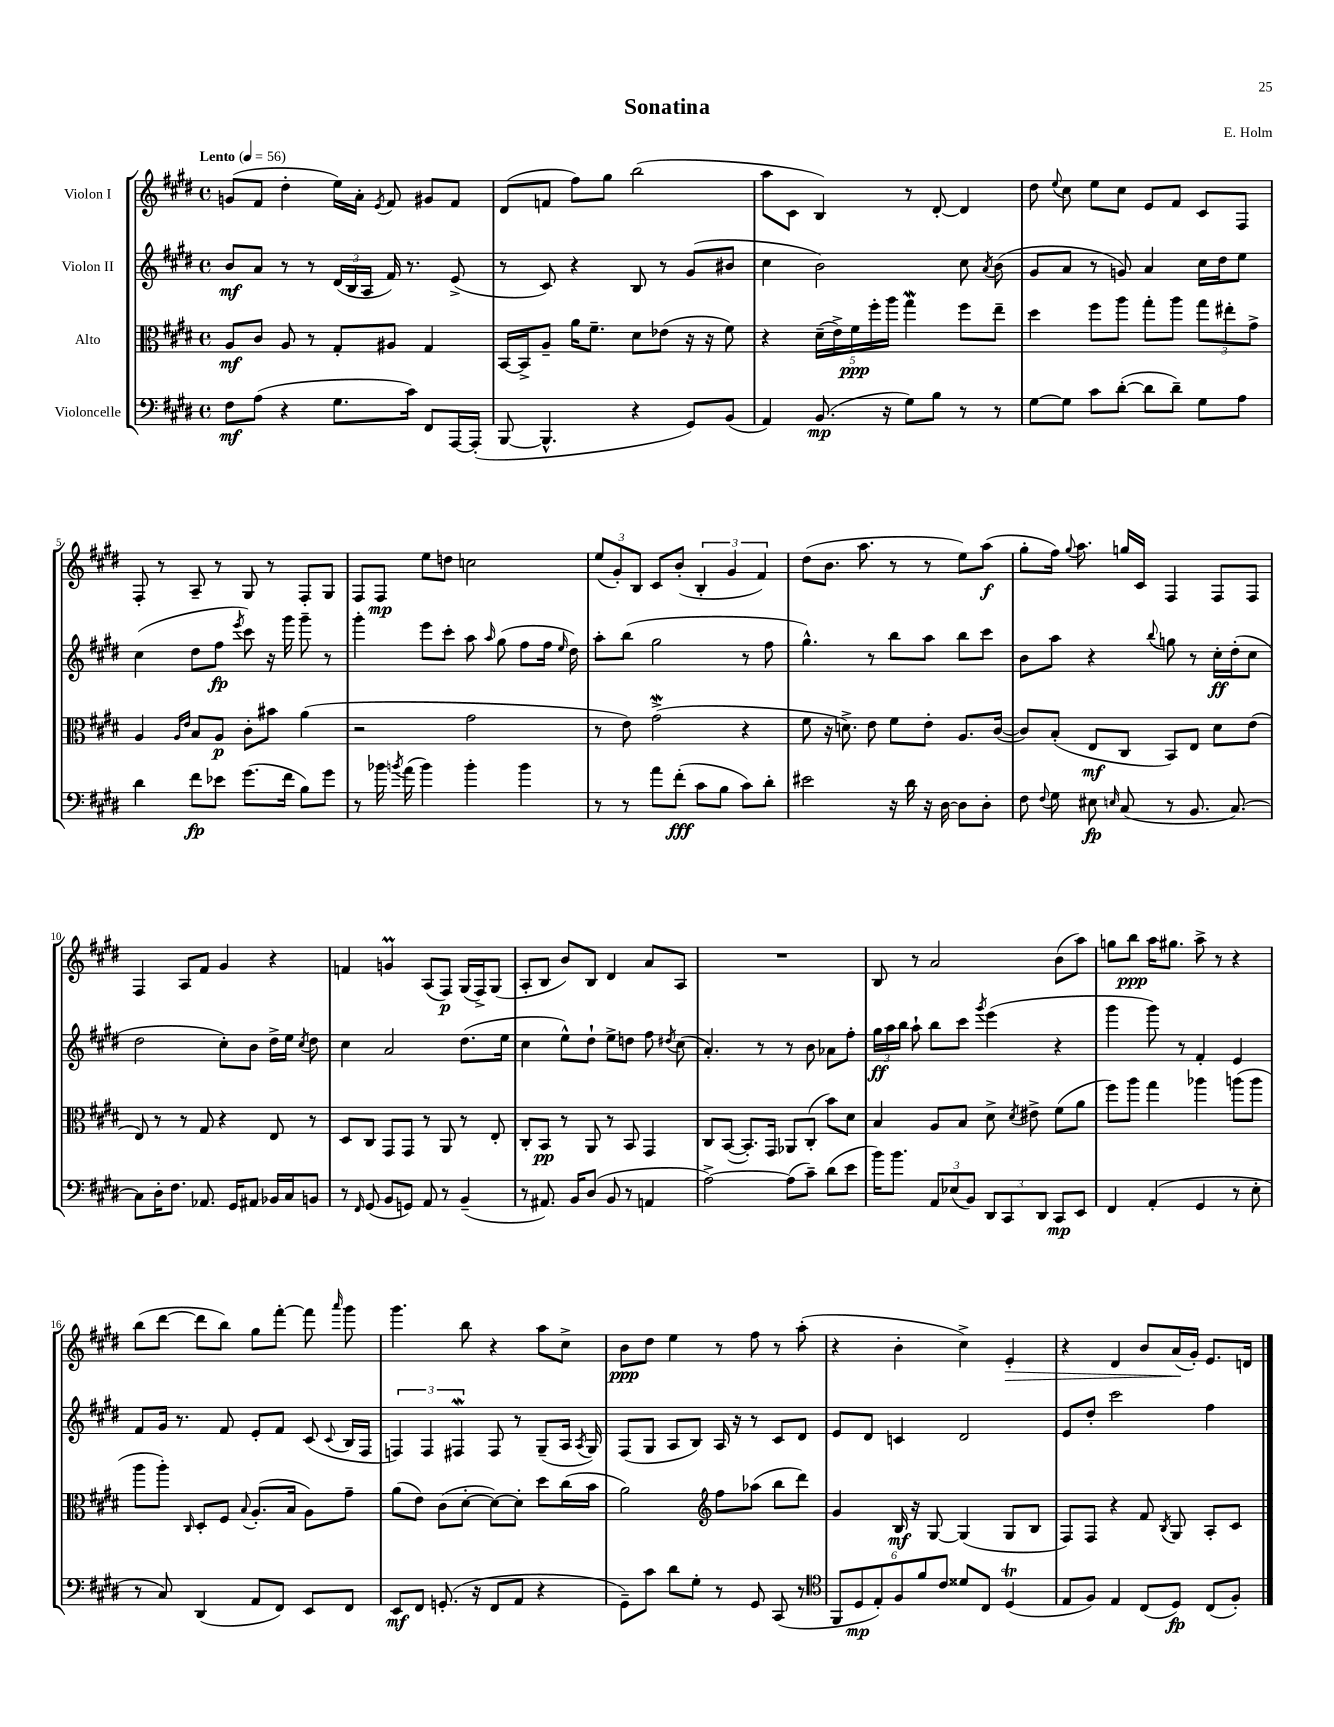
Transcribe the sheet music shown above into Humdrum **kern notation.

**kern	**dynam	**kern	**dynam	**kern	**dynam	**kern	**dynam
*part4	*part4	*part3	*part3	*part2	*part2	*part1	*part1
*staff4	*staff4	*staff3	*staff3	*staff2	*staff2	*staff1	*staff1
*I"Violoncelle	*	*I"Alto	*	*I"Violon II	*	*I"Violon I	*
*clefF4	*	*clefC3	*	*clefG2	*	*clefG2	*
*k[f#c#g#d#]	*	*k[f#c#g#d#]	*	*k[f#c#g#d#]	*	*k[f#c#g#d#]	*
*M4/4	*	*M4/4	*	*M4/4	*	*M4/4	*
*met(c)	*	*met(c)	*	*met(c)	*	*met(c)	*
*MM56	*	*MM56	*	*MM56	*	*MM56	*
=1	=1	=1	=1	=1	=1	=1	=1
!	!	!	!	!	!	!LO:TX:a:B:t=Lento	!
8F#\L	mf	8A/L	mf	8b/L	mf	(8gn/L	.
(8A\J	.	8c#/J	.	8a/J	.	8f#/J	.
4r	.	8A/	.	8r	.	4dd#'\	.
.	.	8r	.	8r	.	.	.
8.G#\L	.	8G#'/L	.	(24d#/LL	.	16ee\LL)	.
.	.	.	.	24B/	.	.	.
.	.	.	.	.	.	16a'\JJ	.
.	.	.	.	24A/JJ	.	.	.
.	.	.	.	.	.	8qe/	.
.	.	8A#X/J	.	16f#/)	.	8f#/	.
16c#\Jk)	.	.	.	8.r	.	.	.
8FF#/L	.	4G#/	.	.	.	8g#X/L	.
[16AAA/L	.	.	.	(8e^/	.	8f#/J	.
(16AAA'/JJ]	.	.	.	.	.	.	.
=2	=2	=2	=2	=2	=2	=2	=2
[8BBB/	.	[16BB/LL	.	8r	.	(8d#/L	.
.	.	16BB^/J]	.	.	.	.	.
4.BBB^^/]	.	8A~/J	.	8c#/)	.	8fn/J	.
.	.	16a\KL	.	4r	.	8ff#\L)	.
.	.	8.f#~\J	.	.	.	.	.
.	.	.	.	.	.	8gg#\J	.
4r	.	8d#\L	.	8B/	.	(2bb\	.
.	.	(8e-X\J	.	8r	.	.	.
8GG#/L)	.	16r	.	(8g#/L	.	.	.
.	.	16r	.	.	.	.	.
(8BB/J	.	8f#\)	.	8b#X/J	.	.	.
=3	=3	=3	=3	=3	=3	=3	=3
4AA/)	.	4r	.	4cc#\	.	8aa\L	.
.	.	.	.	.	.	8c#\J	.
(8.BB/	mp	(20d#~\LL	.	2b\)	.	4B/)	.
.	.	20e^\)	.	.	.	.	.
.	.	20f#\	ppp	.	.	.	.
.	.	20ff#'\	.	.	.	.	.
16r	.	.	.	.	.	.	.
.	.	20aa\JJ	.	.	.	.	.
8G#\L)	.	4gg#W\	.	.	.	8r	.
8B\J	.	.	.	.	.	[8d#'/	.
8r	.	8ff#\L	.	8cc#\	.	4d#/]	.
.	.	.	.	8qa/	.	.	.
8r	.	8ee~\J	.	(8b\	.	.	.
=4	=4	=4	=4	=4	=4	=4	=4
[8G#\L	.	4dd#\	.	8g#/L	.	8dd#\	.
.	.	.	.	.	.	8qqee/	.
8G#\J]	.	.	.	8a/J	.	8cc#\	.
8c#\L	.	8ff#\L	.	8r	.	8ee\L	.
([8d#'\J	.	8aa\J	.	8gn/)	.	8cc#\J	.
8d#\L]	.	8gg#'\L	.	4a/	.	8e/L	.
8d#~\J)	.	8aa\J	.	.	.	8f#/J	.
8G#\L	.	12gg#\L	.	16cc#\LL	.	8c#/L	.
.	.	.	.	16dd#\J	.	.	.
.	.	12ee#X'\	.	.	.	.	.
8A\J	.	.	.	8ee\J	.	8F#/J	.
.	.	12g#^\J	.	.	.	.	.
!!LO:LB:g=z
=5	=5	=5	=5	=5	=5	=5	=5
4d#\	.	4A/	.	(4cc#\	.	8F#'/	.
.	.	.	.	.	.	8r	.
.	.	16qqA/LL	.	.	.	.	.
.	.	16qqe/JJ	.	.	.	.	.
8f#\L	fp	8B/L	.	8dd#\L	.	8A~/	.
8e-X\J	.	8A/J	p	8ff#\J	fp	8r	.
.	.	.	.	8qeee/	.	.	.
(8.g#\L	.	8c#'\L	.	8ccc#\)	.	8G#/	.
.	.	8b#X\J	.	16r	.	8r	.
16f#\Jk	.	.	.	16ggg#\	.	.	.
8B\L)	.	(4a\	.	8ggg#~\	.	8F#'/L	.
8g#\J	.	.	.	8r	.	8G#/J	.
=6	=6	=6	=6	=6	=6	=6	=6
8r	.	2r	.	4ggg#'\	.	8F#/L	.
16b-X\	.	.	.	.	.	8F#/J	mp
8qbn/	.	.	.	.	.	.	.
(16a\	.	.	.	.	.	.	.
4b\)	.	.	.	8eee\L	.	8ee\L	.
.	.	.	.	8ccc#'\J	.	8ddn\J	.
4b'\	.	2g#\	.	8aa\	.	2ccn\	.
.	.	.	.	16qqaa/	.	.	.
.	.	.	.	(8gg#\	.	.	.
4b\	.	.	.	8ff#\L	.	.	.
.	.	.	.	16ff#\Jk	.	.	.
.	.	.	.	16qqee/	.	.	.
.	.	.	.	16dd#\)	.	.	.
=7	=7	=7	=7	=7	=7	=7	=7
8r	.	8r	.	8aa'\L	.	(12ee/L	.
.	.	.	.	.	.	12g#'/)	.
8r	.	8e\)	.	(8bb\J	.	.	.
.	.	.	.	.	.	12B/J	.
8a\L	.	(2g#W^\	.	2gg#\	.	8c#/L	.
(8f#'\J	fff	.	.	.	.	(8b'/J	.
8c#\L	.	.	.	.	.	6B'/	.
8B\J	.	.	.	.	.	.	.
.	.	.	.	.	.	6g#/	.
8c#\L)	.	4r	.	8r	.	.	.
.	.	.	.	.	.	6f#/)	.
8d#'\J	.	.	.	8ff#\	.	.	.
=8	=8	=8	=8	=8	=8	=8	=8
2e#X\	.	8f#\	.	4.gg#^^\)	.	(8dd#\L	.
.	.	16r	.	.	.	8.b\J	.
.	.	8.dn^\)	.	.	.	.	.
.	.	.	.	.	.	8.aa\	.
.	.	8e\	.	8r	.	.	.
16r	.	8f#\L	.	8bb\L	.	8r	.
16d#\	.	.	.	.	.	.	.
16r	.	8e'\J	.	8aa\J	.	8r	.
[16D#\	.	.	.	.	.	.	.
8D#\L]	.	8.A/L	.	8bb\L	.	8ee\L)	.
8D#'\J	.	.	.	8ccc#\J	.	(8aa\J	f
.	.	([16c#/Jk	.	.	.	.	.
=9	=9	=9	=9	=9	=9	=9	=9
8F#\	.	8c#/L])	.	8b\L	.	8gg#'\L	.
8qqF#/	.	.	.	.	.	.	.
8G#\	.	(8B'/J	.	8aa\J	.	16ff#\Jk)	.
.	.	.	.	.	.	8qqgg#/	.
.	.	.	.	.	.	8.aa\	.
8E#X\	fp	8E/L	mf	4r	.	.	.
16qqEn/	.	.	.	.	.	.	.
(8C#/	.	8C#/J	.	.	.	16ggn/LL	.
.	.	.	.	.	.	16c#/JJ	.
.	.	.	.	8qqbb/	.	.	.
8r	.	8BB/L)	.	8ggn\	.	4F#/	.
8.BB/	.	8E/J	.	8r	.	.	.
.	.	8d#\L	.	16cc#'\LL	ff	8F#/L	.
[8.C#/)	.	.	.	(16dd#'\J	.	.	.
.	.	(8e\J	.	8cc#\J	.	8F#/J	.
!!LO:LB:g=z
=10	=10	=10	=10	=10	=10	=10	=10
8C#\L]	.	8E/)	.	2dd#\	.	4F#/	.
16D#'\K	.	8r	.	.	.	.	.
8.F#\J	.	.	.	.	.	.	.
.	.	8r	.	.	.	8A/L	.
8.AA-X/	.	8G#/	.	.	.	8f#/J	.
.	.	4r	.	8cc#'\L)	.	4g#/	.
16GG#/KL	.	.	.	.	.	.	.
8AA#X/J	.	.	.	8b\J	.	.	.
16BB-X/LL	.	8E/	.	16dd#^\LL	.	4r	.
16C#/J	.	.	.	16ee\JJ	.	.	.
.	.	.	.	8qcc#/	.	.	.
8BBn/J	.	8r	.	8dd#\	.	.	.
=11	=11	=11	=11	=11	=11	=11	=11
8r	.	8D#/L	.	4cc#\	.	4fn/	.
16qqFF#/	.	.	.	.	.	.	.
(8GG#/	.	8C#/J	.	.	.	.	.
8BB/L	.	8GG#/L	.	2a/	.	4gnM/	.
8GGn/J)	.	8GG#/J	.	.	.	.	.
8AA/	.	8r	.	.	.	(8A/L	.
8r	.	8AA/	.	.	.	8F#/J)	p
(4BB~/	.	8r	.	(8.dd#\L	.	(16G#/LL	.
.	.	.	.	.	.	16F#^/J)	.
.	.	8E'/	.	.	.	(8G#/J	.
.	.	.	.	16ee\Jk	.	.	.
=12	=12	=12	=12	=12	=12	=12	=12
8r	.	8C#'/L	.	4cc#\	.	8A'/L	.
8.AA#X/)	.	8BB/J	pp	.	.	8B/J	.
.	.	8r	.	8ee^^\L)	.	8b/L)	.
16BB/KL	.	.	.	.	.	.	.
(8D#/J	.	8AA/	.	8dd#`\J	.	8B/J	.
8BB/	.	8r	.	8ee^\L	.	4d#/	.
8r	.	8BB/	.	8ddn\J	.	.	.
4AAn/	.	4GG#/	.	8ff#\	.	8a/L	.
.	.	.	.	8qdd#X/	.	.	.
.	.	.	.	(8cc#\	.	8A/J	.
=13	=13	=13	=13	=13	=13	=13	=13
[2A^\)	.	8C#/L	.	4.a'/)	.	1r	.
.	.	([8BB/J	.	.	.	.	.
.	.	8.BB'/L])	.	.	.	.	.
.	.	.	.	8r	.	.	.
.	.	16GG#/Jk	.	.	.	.	.
(8A\L]	.	8AA-X/L	.	8r	.	.	.
8c#~\J)	.	(8C#'/J	.	8b\	.	.	.
(8d#\L	.	8b\L)	.	8a-X\L	.	.	.
8e\J	.	8d#\J	.	8ff#'\J	.	.	.
=14	=14	=14	=14	=14	=14	=14	=14
16b\KL)	.	4B/	.	24gg#\LL	ff	8B/	.
.	.	.	.	24aa\	.	.	.
8.b\J	.	.	.	.	.	.	.
.	.	.	.	24bb\JJ	.	.	.
.	.	.	.	8aa`\	.	8r	.
12AA/L	.	8A/L	.	8bb\L	.	2a/	.
(12E-X/	.	.	.	.	.	.	.
.	.	8B/J	.	8ccc#\J	.	.	.
12BB/J)	.	.	.	.	.	.	.
.	.	.	.	8qggg#/	.	.	.
12DD#/L	.	8d#^\	.	(4eee\	.	.	.
12CC#/	.	.	.	.	.	.	.
.	.	8qd#/	.	.	.	.	.
.	.	8e#X^\	.	.	.	.	.
12DD#/J	.	.	.	.	.	.	.
8CC#/L	mp	(8f#\L	.	4r	.	(8b\L	.
8EE/J	.	8a\J	.	.	.	8aa\J)	.
=15	=15	=15	=15	=15	=15	=15	=15
4FF#/	.	8ff#\L)	.	4ggg#\	.	8ggn\L	.
.	.	8aa\J	.	.	.	8bb\J	ppp
(4AA'/	.	4gg#\	.	8ggg#\)	.	16aa\KL	.
.	.	.	.	.	.	8.gg#X\J	.
.	.	.	.	8r	.	.	.
4GG#/	.	4aa-X\	.	4f#'/	.	8aa^\	.
.	.	.	.	.	.	8r	.
8r	.	(8aan\L	.	4e/	.	4r	.
8E'\	.	8aa\J	.	.	.	.	.
!!LO:LB:g=z
=16	=16	=16	=16	=16	=16	=16	=16
8r	.	8aa\L	.	8f#/L	.	(8bb\L	.
8C#/)	.	8aa'\J)	.	16g#/Jk	.	[8ddd#\J	.
.	.	.	.	8.r	.	.	.
.	.	16qqC#/	.	.	.	.	.
(4DD#/	.	8D#'/L	.	.	.	8ddd#\L]	.
.	.	8F#/J	.	8f#/	.	8bb\J)	.
.	.	8qqB/	.	.	.	.	.
8AA/L	.	(8.A'/L	.	8e'/L	.	8gg#\L	.
8FF#/J)	.	.	.	8f#/J	.	[8fff#'\J	.
.	.	16B/Jk	.	.	.	.	.
8EE/L	.	8A\L)	.	(8c#/	.	8fff#\]	.
.	.	.	.	8qqc#/	.	16qqaaa/	.
8FF#/J	.	8g#~\J	.	16B/LL	.	8ggg#\	.
.	.	.	.	16F#/JJ	.	.	.
=17	=17	=17	=17	=17	=17	=17	=17
8EE/L	mf	(8a\L	.	6Fn/)	.	4.ggg#\	.
8FF#/J	.	8e\J)	.	.	.	.	.
.	.	.	.	6F/	.	.	.
(8.GGn'/	.	(8c#\L	.	.	.	.	.
.	.	.	.	6F#XW/	.	.	.
.	.	[8d#'\J	.	.	.	8bb\	.
16r	.	.	.	.	.	.	.
8FF#/L	.	8d#\L_)	.	8F#/	.	4r	.
8AA/J	.	8d#'\J]	.	8r	.	.	.
4r	.	8dd#\L	.	(8G#~/L	.	8aa\L	.
.	.	(16cc#\L	.	16A/Jk	.	8cc#^\J	.
.	.	.	.	8qA/	.	.	.
.	.	16b\JJ	.	16G#/)	.	.	.
=18	=18	=18	=18	=18	=18	=18	=18
8GG#~\L)	.	2a\)	.	(8F#/L	.	8b\L	ppp
8c#\J	.	.	.	8G#/J	.	8dd#\J	.
8d#\L	.	.	.	8A/L	.	4ee\	.
8G#'\J	.	.	.	8B/J)	.	.	.
*	*	*clefG2	*	*	*	*	*
8r	.	8ff#\L	.	16A/	.	8r	.
.	.	.	.	16r	.	.	.
8GG#/	.	(8aa-X\J	.	8r	.	8ff#\	.
(8CC#/	.	8bb\L	.	8c#/L	.	8r	.
8r	.	8ddd#\J)	.	8d#/J	.	(8aa'\	.
=19	=19	=19	=19	=19	=19	=19	=19
*clefC4	*	*	*	*	*	*	*
12FF#/L	.	4g#/	.	8e/L	.	4r	.
12D#/	mp	.	.	.	.	.	.
.	.	.	.	8d#/J	.	.	.
12E'/)	.	.	.	.	.	.	.
12F#/	.	16B/	mf	4cn/	.	4b'\	.
.	.	16r	.	.	.	.	.
12f#/	.	.	.	.	.	.	.
.	.	[8G#/	.	.	.	.	.
12c#/J	.	.	.	.	.	.	.
8d##X/L	.	(4G#/]	.	2d#/	.	4cc#^\)	.
8C#/J	.	.	.	.	.	.	.
!	!	!	!	!	!	!	!LO:HP:b
(4D#t/	.	8G#/L	.	.	.	4e'/	>
.	.	8B/J	.	.	.	.	.
=20	=20	=20	=20	=20	=20	=20	=20
8E/L	.	8F#/L)	.	8e/L	.	4r	.
8F#/J)	.	8F#/J	.	8dd#'/J	.	.	.
4E/	.	4r	.	2ccc#\	.	4d#/	.
(8C#/L	.	8f#/	.	.	.	8b/L	.
.	.	8qB/	.	.	.	.	.
8D#/J)	fp	8G#/	.	.	.	(16a/L	.
.	.	.	.	.	.	16g#'/JJ)	]
(8C#/L	.	8A'/L	.	4ff#\	.	8.e/L	.
8F#'/J)	.	8c#/J	.	.	.	.	.
.	.	.	.	.	.	16dn/Jk	.
==	==	==	==	==	==	==	==
*-	*-	*-	*-	*-	*-	*-	*-
